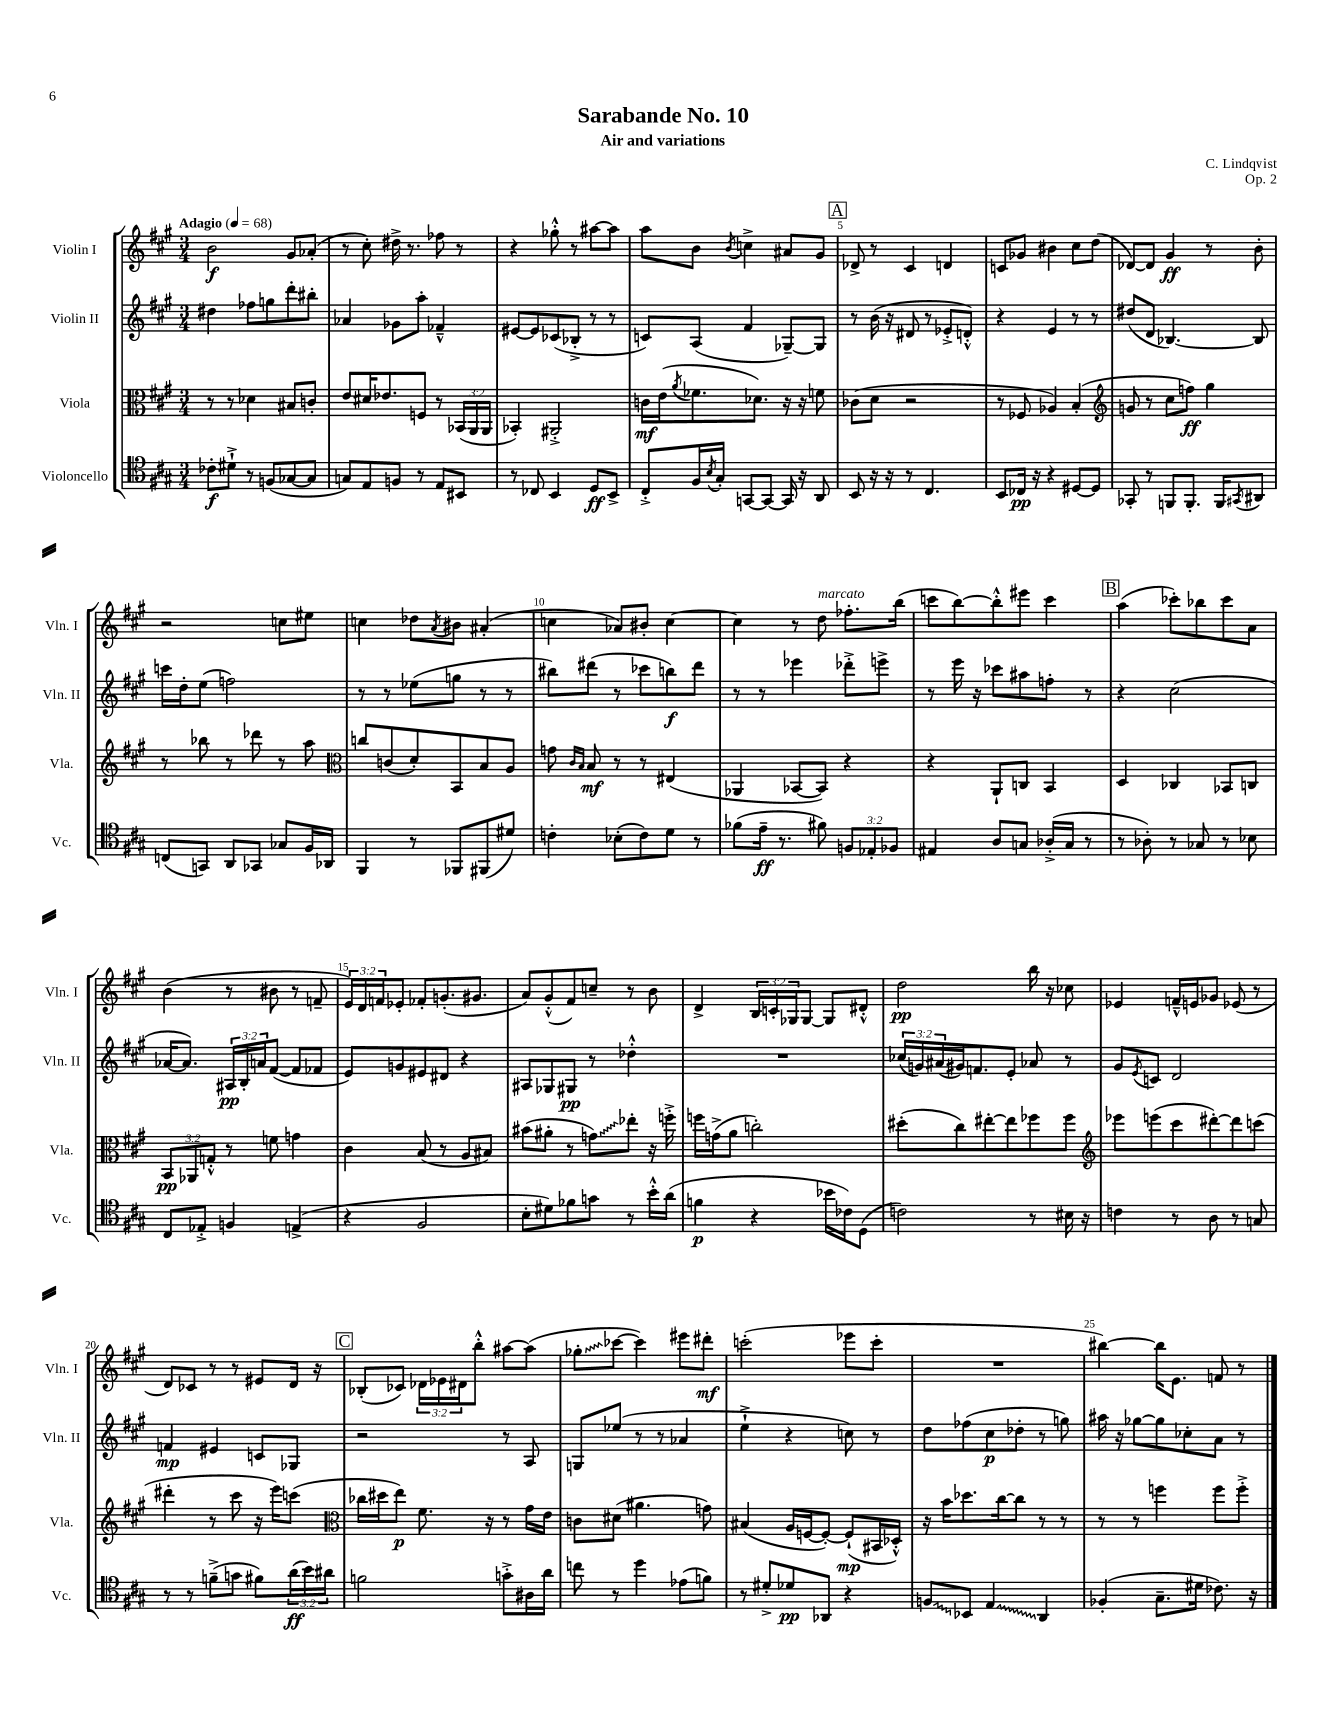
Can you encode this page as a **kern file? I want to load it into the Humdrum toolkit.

**kern	**kern	**kern	**kern
*staff4	*staff3	*staff2	*staff1
*clefC4	*clefC3	*clefG2	*clefG2
*k[f#c#g#]	*k[f#c#g#]	*k[f#c#g#]	*k[f#c#g#]
*M3/4	*M3/4	*M3/4	*M3/4
*MM68	*MM68	*MM68	*MM68
8c-'	8r	4dd#	2b
8d#`^	8r	.	.
8r	4d-	8ff-	.
(8F	.	8gg	.
[8G-	8B#	8ddd'	8g#
8G-]	8c'	8bb#'	(8a-'
=	=	=	=
8G)	8e	4a-	8r
8E	16d#	.	8cc#')
.	8.e-	.	.
8F	.	8g-	16dd#^
.	.	.	8.r
8r	8F	8aa'	.
8E	8r	4f-~^^	8ff-
8BB#	(24BB-	.	8r
.	24AA	.	.
.	24AA	.	.
=	=	=	=
8r	4BB-')	[8e#	4r
8C-	.	8e#]	.
4BB	2AA#'^	(8c-	8gg-'^^
.	.	8B-'^	8r
8D	.	8r	[8aa#
8BB^	.	8r	8aa#]
=	=	=	=
8C#'^	16c	8c)	8aa
.	(16e	.	.
.	8qa	.	.
16F#	8.f-	(8A	8b
8qB	.	.	.
16G#'	.	.	.
.	.	.	8qb
[8GG	.	4f#	4cc^
.	8.d-)	.	.
8GG_	.	.	.
16GG]	16r	[8G-~)	8a#
16r	16r	.	.
8AA	8f	8G-]	8g#
=	=	=	=
8BB	(8c-	8r	8d-^
16r	8d	(16b	8r
16r	.	16r	.
8r	2r	8d#	4c#
4.C#	.	8r	.
.	.	8e-'^	4d
.	.	8d'^^)	.
=	=	=	=
8BB	8r	4r	8c
16C-	8F-	.	8g-
16r	.	.	.
4r	4A-)	4e	4b#
[8D#	(4B'	8r	8cc#
8D#]	.	8r	(8dd
=	=	=	=
*	*clefG2	*	*
8GG-'	8g	(8dd#	[8d-)
8r	8r	8d	8d-]
8FF	8cc#	[4.B-)	4g#
8.FF'	8ff)	.	.
.	4gg#	.	8r
16FF	.	.	.
8qGG#	.	.	.
8AA#	.	8B-]	8b'
=	=	=	=
(8C	8r	16ccc	2r
.	.	16dd'	.
8GG)	8bb-	(8ee	.
8AA	8r	2ff)	.
8GG-	8ddd-	.	.
8G-	8r	.	8cc
16F#	8aa	.	8ee#
16AA-	.	.	.
=	=	=	=
*	*clefC3	*	*
4FF#	8cc	8r	4cc
.	(8c	8r	.
8r	8d')	(8ee-	8dd-
.	.	.	8qa
8FF-	8BB	8gg	8b#
(8FF#	8B	8r	(4a#'
8d#)	8A	8r	.
=	=	=	=
4c'	8g	8bb#)	4cc
.	16qqc#	.	.
.	16qqB	.	.
.	8B	(8ddd#	.
(8B-'	8r	8r	8a-)
8c)	8r	8ccc-	8b#'
8d	(4E#	8bb)	[4cc
8r	.	8ddd#	.
=	=	=	=
(8f-	4AA-	8r	4cc]
16e~	.	8r	.
8.r	.	.	.
.	[8BB-	4eee-	8r
8f#)	8BB-])	.	8dd
12F	4r	8ddd-'^	8.ff-'
12E-'	.	.	.
.	.	8eee^	.
12F-	.	.	.
.	.	.	(16bb
=	=	=	=
4E#	4r	8r	8ccc
.	.	16eee	[8bb)
.	.	16r	.
8A	8AA`	8ccc-	8bb'^^]
8G	8C	8aa#	8eee#
(16A-'^	4BB	8ff'	4ccc
16G	.	.	.
8r	.	8r	.
=	=	=	=
8r	4D	4r	(4aa
8A-')	.	.	.
8r	4C-	(2cc#	8ccc-')
8G-	.	.	8bb-
8r	8BB-	.	8ccc-
8B-	8C	.	8a
=	=	=	=
8C#	12BB	[16a-	(4b
.	.	8.a-])	.
.	12AA-	.	.
8E-'^	.	.	.
.	12G'^^	.	.
4F	8r	24A#	8r
.	.	24B'	.
.	.	24a	.
.	8f	([8f#	8b#
(4E^	4g	8f#]	8r
.	.	8f-	8f~
=	=	=	=
4r	4c#	8e)	24e)
.	.	.	24d
.	.	.	24f
.	.	8g	8e-'
2F#	(8B	8e#	8f-'
.	8r	8d#	(8.g'
.	8A	4r	.
.	.	.	8.g#
.	8B#)	.	.
=	=	=	=
8B'	(8b#	8A#	8a)
8d#)	8a#'	8G-	(8g#'^^
8f-	8r	8G#	8f#)
8g	8g)	8r	8cc~
8r	8ee-'	4dd-'^^	8r
16b'^^	16r	.	8b
(16a	16ff'^	.	.
=	=	=	=
4f	16ff	2.r	4d^
.	(16g^	.	.
.	8a	.	.
4r	2cc')	.	24B
.	.	.	24c'
.	.	.	24G-
.	.	.	[8G-
16b-	.	.	8G-]
16c-)	.	.	.
(8D	.	.	8d#'^^
=	=	=	=
2c)	(8dd#'	(24cc-	2dd
.	.	24g)	.
.	.	(24a#	.
.	8cc#)	16g#)	.
.	.	8.f	.
.	[8ee#'	.	.
.	8ee#]	8e'	.
8r	8ff-	8a-	16bb
.	.	.	16r
16B#	8ff-	8r	8cc-
16r	.	.	.
=	=	=	=
*	*clefG2	*	*
4c	8eee-	8g#	4e-
.	.	8qe	.
.	(8eee	8c	.
8r	8ccc#	2d	16f~^^
.	.	.	16e
8A	[8ddd#')	.	8g-
8r	8ddd#]	.	(8e-
8G	(8ccc	.	8r
=	=	=	=
8r	4ddd#'	4f	8d)
8r	.	.	8c-
(8f~^	8r	4e#	8r
8g	8ccc#	.	8r
8f#)	16r	8c	8e#
.	16eee)	.	.
(24a	(8ccc	8G-	16d
24b)	.	.	.
.	.	.	16r
24a#	.	.	.
=	=	=	=
*	*clefC3	*	*
2f	16cc-	2r	(8B-'
.	16dd#	.	.
.	8ee)	.	8c-)
.	8.f#	.	24d-
.	.	.	24e-
.	.	.	24d#
.	.	.	8bb'^^
.	16r	.	.
8g'^	8r	8r	[8aa#
16A#	16g#	8A	(8aa#]
16a	16e	.	.
=	=	=	=
8cc	8c	8G	8gg-'
8r	(8d#	(8ee-	[8ccc-
4dd	4.a#	8r	4ccc-])
.	.	8r	.
(8e-	.	4a-	8eee#
8f)	8g)	.	8ddd#'
=	=	=	=
8r	(4B#	4ee`^	(2ccc'
8d#'^	.	.	.
8d-	16A	4r	.
.	[16F	.	.
8AA-	8F'_)	.	.
4r	(8F`]	8cc)	8eee-
.	16BB#	8r	8ccc'
.	16D-'^^)	.	.
=	=	=	=
8F	16r	8dd	2.r
.	16b	.	.
8BB-	8.dd-	(8ff-	.
4E	.	8cc#	.
.	[16cc#	.	.
.	8cc#]	8dd-'	.
4AA	8r	8r	.
.	8r	8gg)	.
=	=	=	=
(4F-'	8r	16aa#	[4bb#)
.	.	16r	.
.	8r	[8gg-	.
8.G#~	4ff	8gg-]	16bb#]
.	.	.	8.e
.	.	8cc-'	.
16d#	.	.	.
8.c-)	8ff	8a	8f
.	8ff'^	8r	8r
16r	.	.	.
==	==	==	==
*-	*-	*-	*-
